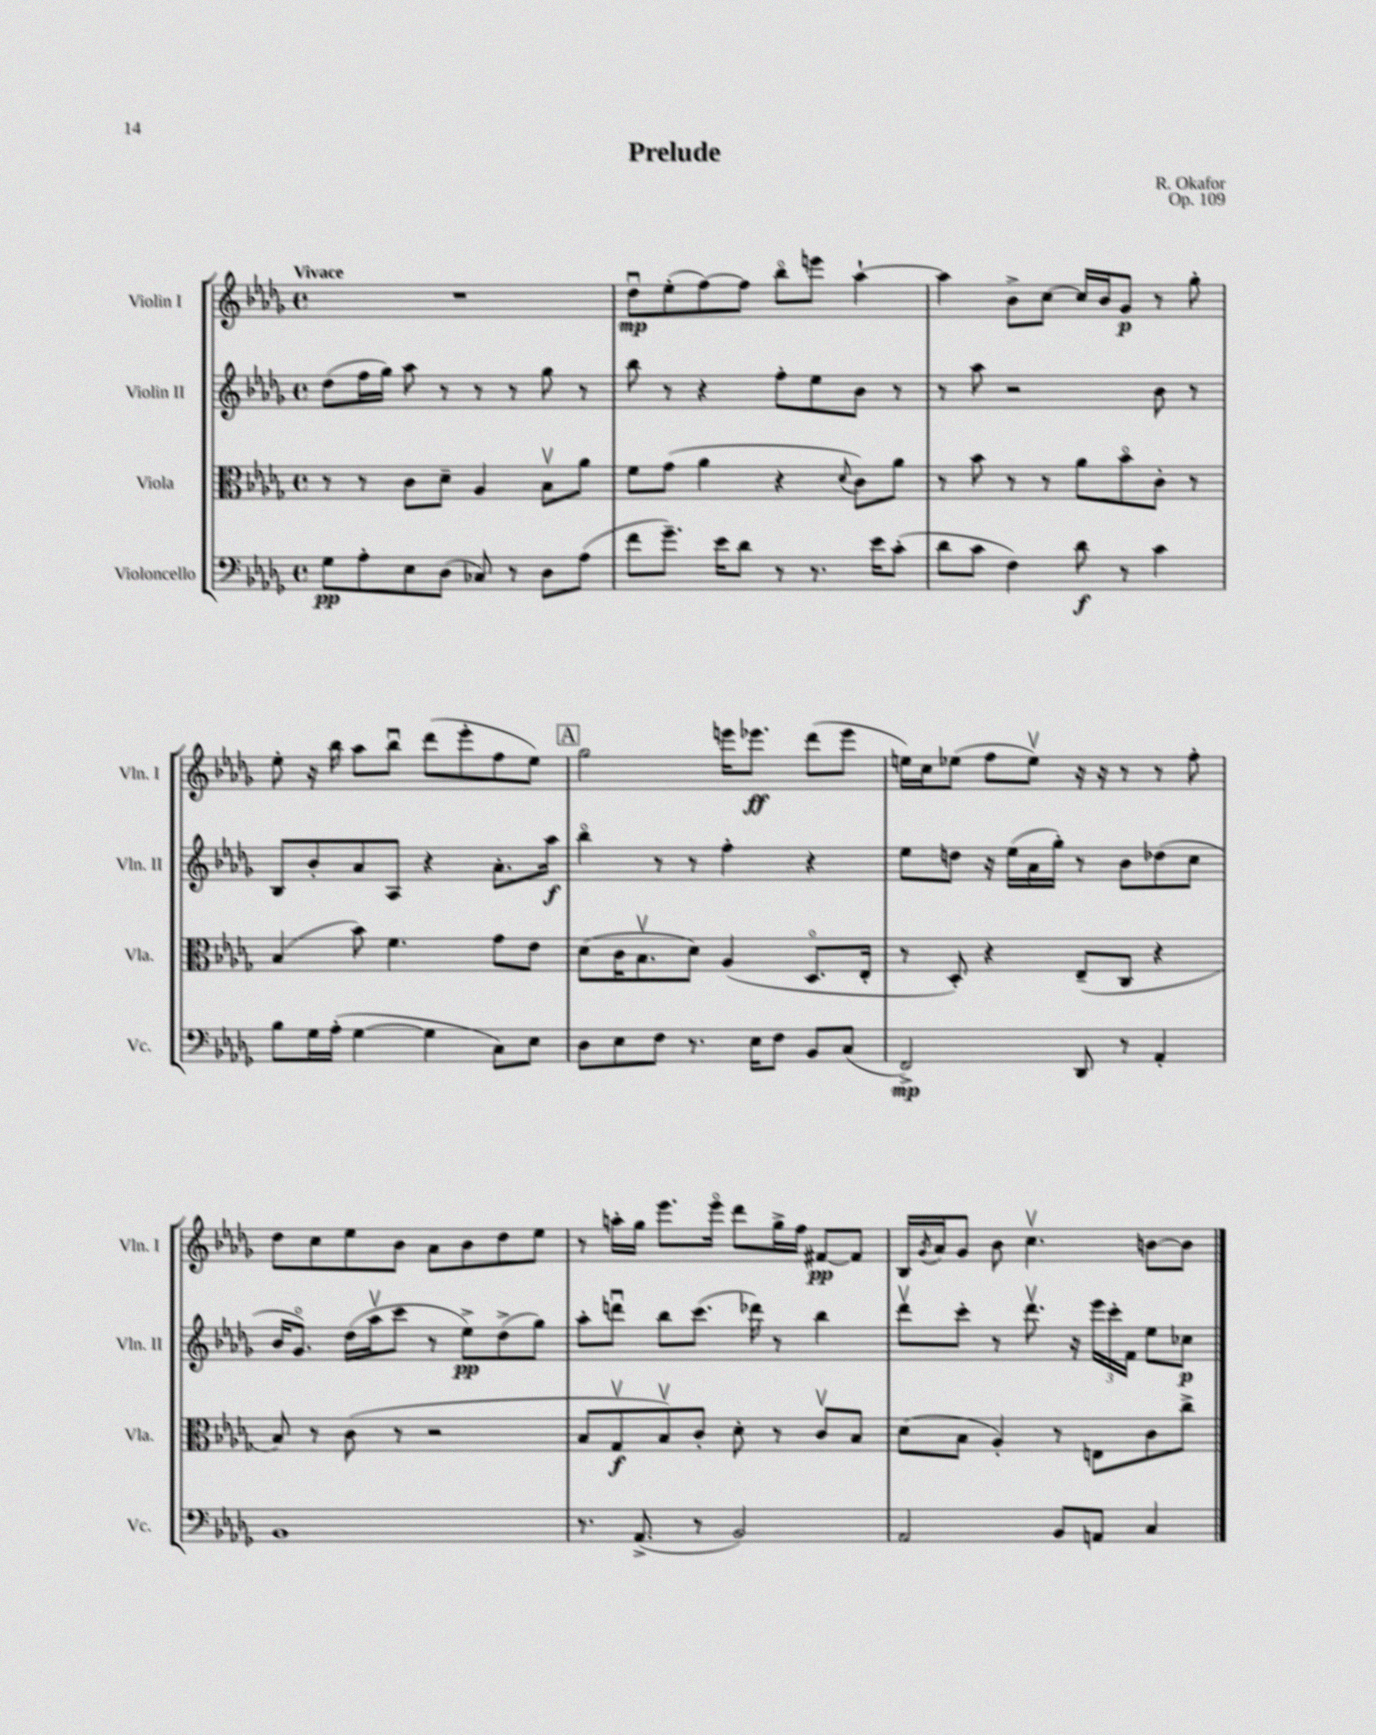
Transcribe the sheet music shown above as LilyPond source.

\header { title = "Prelude" composer = "R. Okafor" opus = "Op. 109" }
<<
\new StaffGroup <<
\new Staff = "s0" \with { instrumentName = "Violin I" shortInstrumentName = "Vln. I" } {
    \clef treble \key des \major \defaultTimeSignature \time 4/4 \tempo "Vivace"
    R1 |
    des''8\downbow\mp ees''8-.( f''8~) f''8 bes''8\flageolet e'''8 aes''4~-! |
    aes''4 bes'8-> c''8~ c''16 bes'16 ges'8\p r8 ges''8-. |
    ees''8-. r16 bes''16 aes''8 bes''8\downbow des'''8( ees'''8-. f''8 ees''8) |
    \mark \markup { \box "A" } ges''2 e'''16 ees'''8.\ff des'''8( ees'''8 |
    e''16) c''16 ees''8( f''8 ees''8\upbow) r16 r16 r8 r8 f''8-. |
    des''8 c''8 ees''8 bes'8 aes'8 bes'8 des''8 ees''8 |
    r8 a''16-. ges''16 ees'''8. ees'''16\flageolet des'''8 ges''16-> f''16 fis'8~\pp fis'8 |
    bes16 \acciaccatura { ges'8 } aes'16 ges'8 bes'8 c''4.\upbow b'8~ b'8 \bar "|." |
}
\new Staff = "s1" \with { instrumentName = "Violin II" shortInstrumentName = "Vln. II" } {
    \clef treble \key des \major \defaultTimeSignature \time 4/4
    des''8( f''16 ges''16) aes''8 r8 r8 r8 ges''8 r8 |
    bes''8 r8 r4 f''8-. ees''8 bes'8 r8 |
    r8 aes''8 r2 bes'8 r8 |
    bes8 bes'8-. aes'8 aes8 r4 aes'8.-. aes''16\f |
    \mark \markup { \box "A" } bes''4\flageolet r8 r8 f''4-. r4 |
    ees''8 d''8 r16 ees''16( aes'16 ges''16-.) r8 bes'8 des''8( c''8 |
    bes'16 ges'8.\flageolet) des''16( aes''16\upbow c'''8 r8 ees''8->\pp) des''8->( ges''8) |
    aes''8-. d'''8\downbow bes''8 c'''8.( des'''16) r8 bes''4 |
    des'''8\upbow c'''8-. r8 des'''8.\upbow r16 \tuplet 3/2 { ees'''16 c'''16-. f'16 } ees''8 ces''8\p \bar "|." |
}
\new Staff = "s2" \with { instrumentName = "Viola" shortInstrumentName = "Vla." } {
    \clef alto \key des \major \defaultTimeSignature \time 4/4
    r8 r8 c'8 des'8-- aes4 bes8\upbow aes'8 |
    f'8 ges'8( aes'4 r4 \appoggiatura { des'8 } c'8) aes'8 |
    r8 bes'8 r8 r8 aes'8 bes'8\flageolet c'8-. r8 |
    bes4( bes'8) f'4. ges'8 ees'8 |
    \mark \markup { \box "A" } des'8( c'16 bes8.\upbow des'8) aes4( des8.\flageolet ees16-. |
    r8 des8-.) r4 ees8--( c8 r4 |
    bes8) r8 c'8( r8 r2 |
    bes8 ges8\upbow\f bes8\upbow) c'8-. des'8-. r8 c'8\upbow bes8 |
    des'8( bes8 aes4-.) r8 e8 c'8 c''8-> \bar "|." |
}
\new Staff = "s3" \with { instrumentName = "Violoncello" shortInstrumentName = "Vc." } {
    \clef bass \key des \major \defaultTimeSignature \time 4/4
    ges8\pp aes8-. ees8 des8( ces8) r8 des8 aes8( |
    f'8 ges'8.--) ees'16 des'8 r8 r8. ees'16 c'8-.( |
    des'8 c'8 f4) des'8\f r8 c'4 |
    bes8 ges16 aes16-.( ges4~ ges4 c8) ees8 |
    \mark \markup { \box "A" } des8 ees8 f8 r8. ees16 f8 bes,8 c8( |
    f,2->\mp) des,8 r8 aes,4-. |
    bes,1 |
    r8. aes,8.->( r8 bes,2) |
    aes,2 bes,8 a,8 c4 \bar "|." |
}
>>
>>
\layout { \context { \Score \remove "Bar_number_engraver" } }
